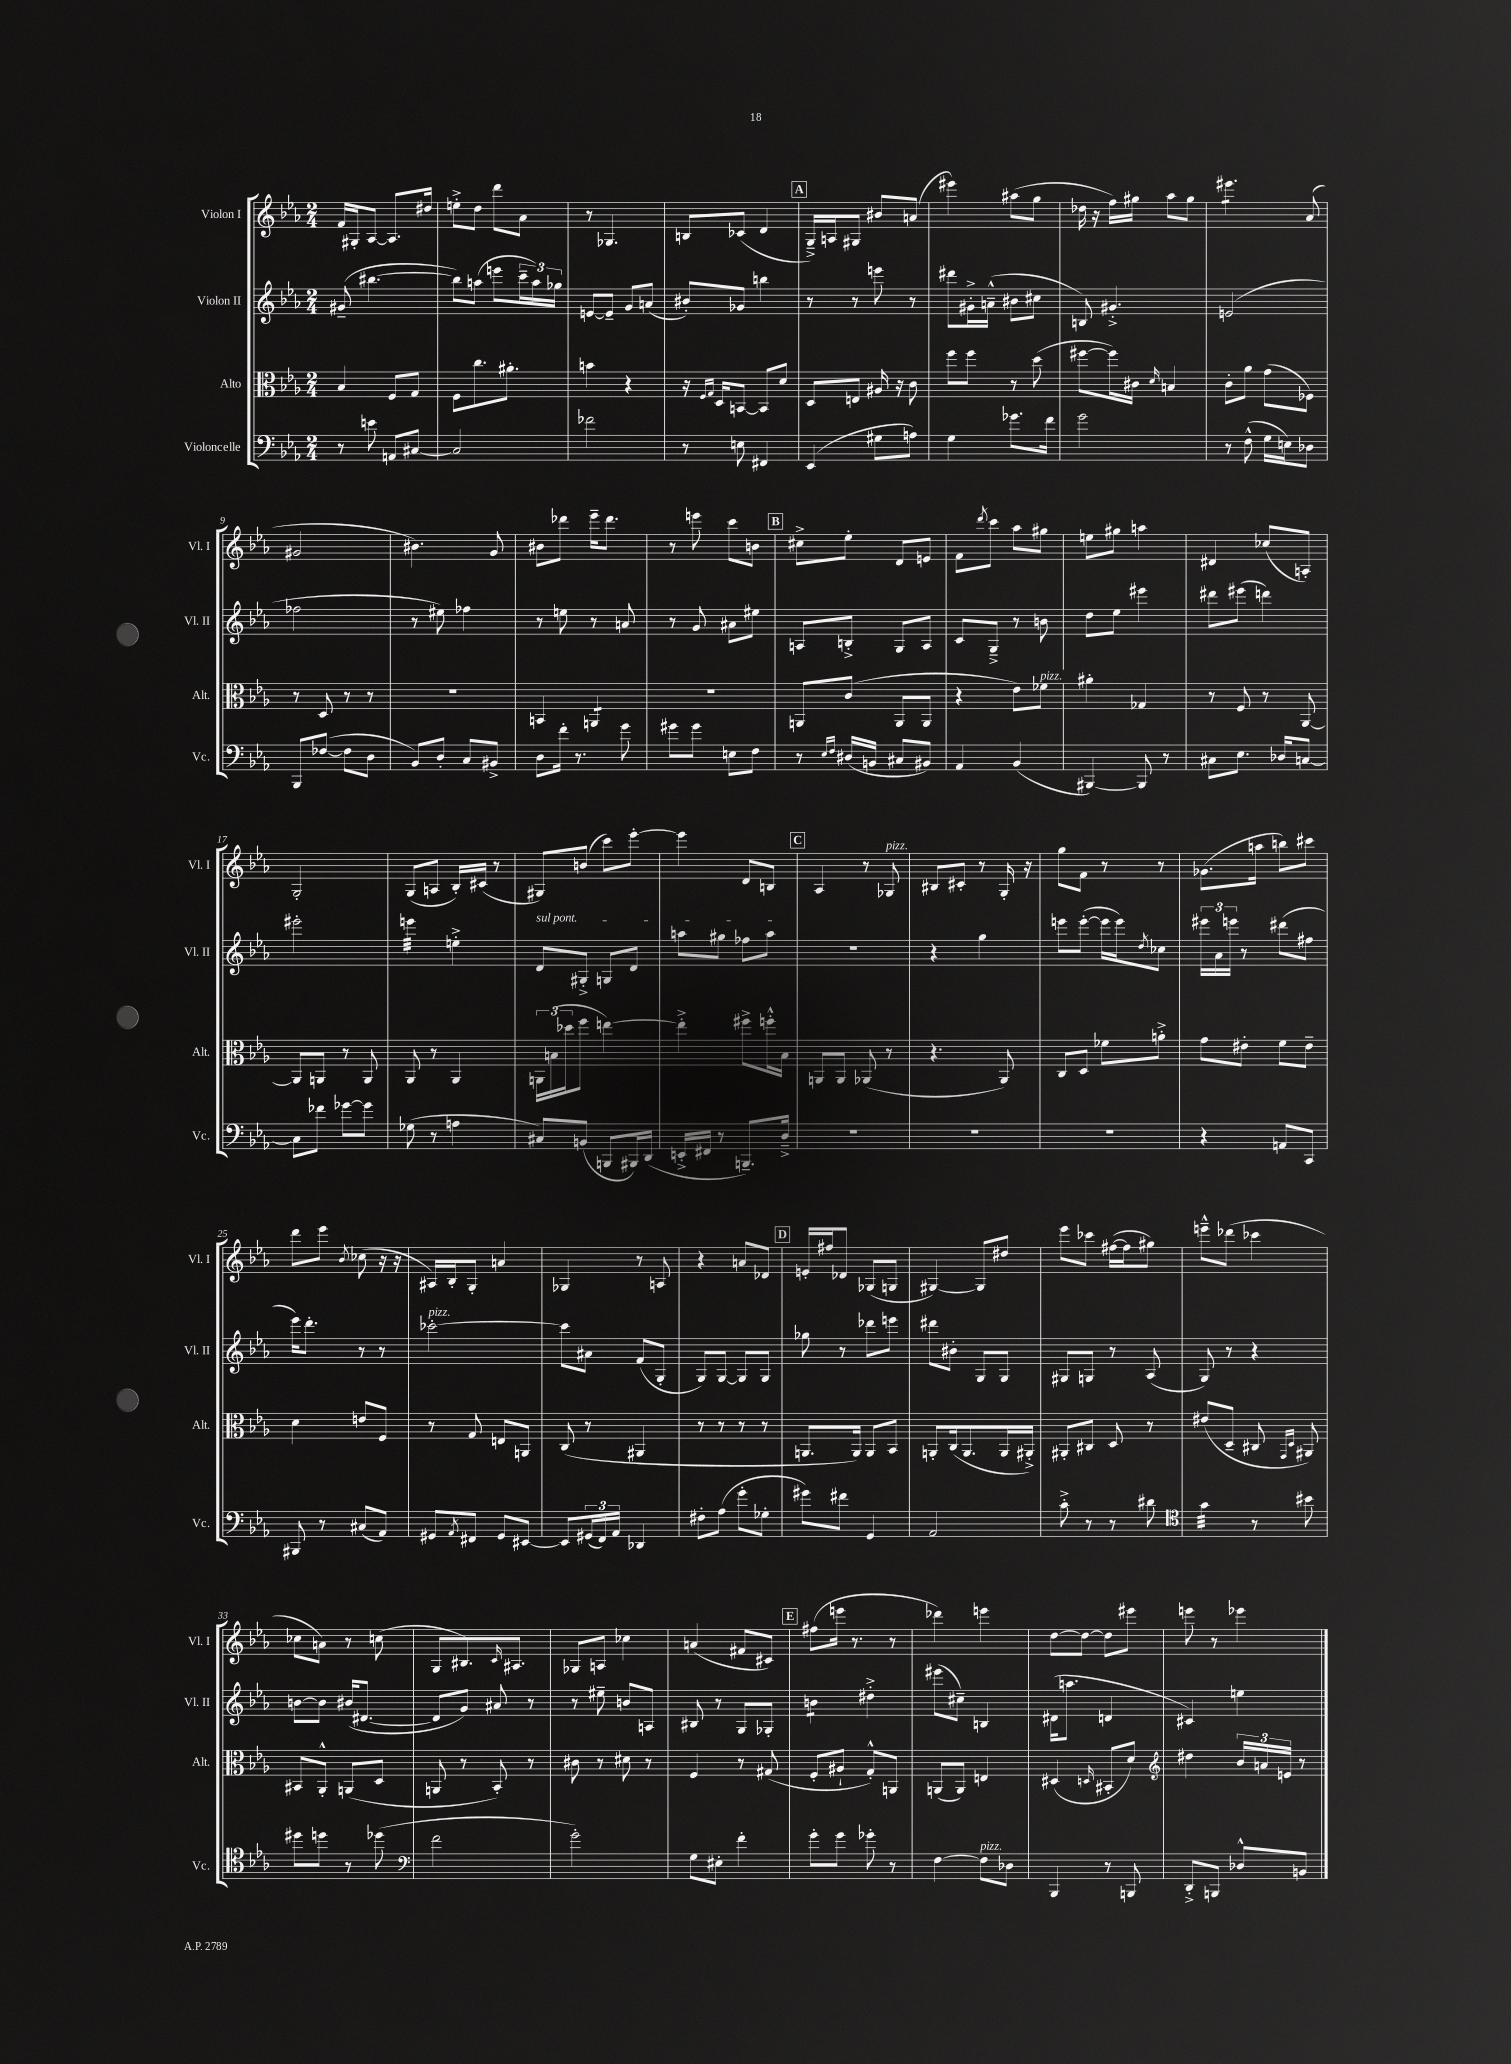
<<
\new StaffGroup <<
\new Staff = "s0" \with { instrumentName = "Violon I" shortInstrumentName = "Vl. I" } {
    \clef treble \key ees \major \numericTimeSignature \time 2/4
    f'16 gis16-. aes8~ aes8. dis''16 |
    e''8-.-> d''8 d'''8 aes'8 |
    r8 ges4. |
    b8 ces'8( d'4 |
    \mark \markup { \box "A" } g16--->) a16 gis8 bis'8 a'8( |
    eis'''4) ais''8( g''8 |
    des''16 r16 f''16) gis''16 aes''8 gis''8 |
    eis'''4.:8 aes'8( |
    gis'2 |
    bis'4.) g'8 |
    bis'8 des'''8 ees'''16-- des'''8. |
    r8 e'''8 c'''8 b'8 |
    \mark \markup { \box "B" } cis''8-> ees''8-. d'8 e'8 |
    f'8 \acciaccatura { d'''8 } c'''8 aes''8 gis''8 |
    e''8 gis''8 a''4 |
    dis'4 ces''8( a8-.) |
    g2-. |
    g8( a8 bes16-.) cis'16( r8 |
    gis8) b'8( c'''8) ees'''8~-. |
    ees'''4 d'8 b8 |
    \mark \markup { \box "C" } aes4 r8 ges8^\markup { \italic "pizz." } |
    bis8 cis'8-. r8 g16-. r16 |
    g''8 f'8 r8 r8 |
    ges'8.( a''16 b''8) cis'''8 |
    d'''8 ees'''8 \acciaccatura { bes'8 } ces''8( r16 r16 |
    ais16) bes16-. g8-. a'4 |
    ges4 r8 a8 |
    r4 a'8 des'8 |
    \mark \markup { \box "D" } e'16-. fis''16 des'8 ges8( g8 |
    gis4~) gis8 dis''8 |
    ees'''8 ces'''8 fis''16~( fis''16 gis''8) |
    e'''8---^ des'''8( ces'''4 |
    ces''8 a'8) r8 c''8( |
    g8 bis8.) \grace { c'16 } ais8. |
    ges8 a8 ces''4 |
    a'4( fis'8 cis'8) |
    \mark \markup { \box "E" } fis''8( e'''16 r8. r8 |
    des'''4) e'''4 |
    d''8~ d''8~ d''8 eis'''8 |
    e'''8 r8 ees'''4 \bar "|." |
}
\new Staff = "s1" \with { instrumentName = "Violon II" shortInstrumentName = "Vl. II" } {
    \clef treble \key ees \major \numericTimeSignature \time 2/4
    gis'8--( bis''4.~ |
    bis''8) a''8( e'''8 \tuplet 3/2 { c'''16-- a''16) ges''16 } |
    e'8~ e'8-- g'8 a'8( |
    bis'8-.) ges'8 b''4 |
    \mark \markup { \box "A" } r8 r8 e'''8 r8 |
    dis'''8 gis'16-.-> a'16---^( bis'8 cis''8 |
    b8) gis'4.-.-> |
    e'2( |
    fes''2 |
    r8 eis''8) fes''4 |
    r8 e''8 r8 a'8 |
    r8 g'8 ais'8 eis''8 |
    \mark \markup { \box "B" } a8 b8-.-> g8 a8 |
    c'8 g8---> r8 b'8 |
    d''8 ees''8 eis'''4 |
    dis'''8 eis'''8( d'''4) |
    eis'''2-. |
    e'''4:32 e''4-.-> |
    \once \override TextSpanner.bound-details.left.text = \markup { \italic "sul pont." } d'8\startTextSpan gis8-.-> g8 d'8 |
    a''8 gis''8 fes''8 a''8\stopTextSpan |
    \mark \markup { \box "C" } R2 |
    r4 g''4 |
    e'''8 e'''8~-.( e'''16 e'''16) \acciaccatura { d''8 } ces''8 |
    \tuplet 3/2 { eis'''16 aes'16 e'''16 } r8 dis'''8( fis''8 |
    ees'''16) d'''8.-. r8 r8 |
    ces'''2~-.^\markup { \italic "pizz." } |
    ces'''8 ais'8 f'8( g8-. |
    g8) g8~ g8 g8 |
    \mark \markup { \box "D" } ges''8 r8 des'''8 e'''8 |
    dis'''8 bis'8-. g8 g8 |
    gis8 g8 r8 aes8( |
    g8) r8 r4 |
    b'8~ b'8 bis'16( dis'8.~ |
    dis'8 g'8) ais'8 r8 |
    r8 eis''8-- b'8 a8 |
    bis8 r8 g8 ges8-. |
    \mark \markup { \box "E" } b'4:8 dis''4-.-> |
    eis'''8( cis''8--) b4 |
    dis'16( a''8. d'4 |
    cis'4) e''4 \bar "|." |
}
\new Staff = "s2" \with { instrumentName = "Alto" shortInstrumentName = "Alt." } {
    \clef alto \key ees \major \numericTimeSignature \time 2/4
    bes4 f8 g8 |
    f8 c''8. ais'8.-. |
    b'4 r4 |
    r16 \grace { f16 g16 } d16 b,8~ b,8 d'8 |
    \mark \markup { \box "A" } d8 e8 ais16 r16 c'8 |
    f''8 f''8 r8 d''8( |
    fis''8~ fis''16) cis'16 \grace { d'16 } b4 |
    c'8-. aes'8 g'8( fes8) |
    r8 d8 r8 r8 |
    R2 |
    b,4 a,4:8 |
    r2 |
    \mark \markup { \box "B" } a,8 c'8( a,8 a,8 |
    r4 ees'8) fes'8^\markup { \italic "pizz." } |
    ais'4-. ges4 |
    r8 f8 r8 aes,8~ |
    aes,8 a,8 r8 a,8 |
    aes,8 r8 aes,4 |
    \tuplet 3/2 { a,16 b16( des''16 } f''8 e''4~) |
    e''4-.-> fis''8-> f''16-.-^ bes16 |
    \mark \markup { \box "C" } a,8 a,8 aes,8( r8 |
    r4. aes,8) |
    c8 d8 fes'8 a'8-.-> |
    g'8 eis'8-. f'8 eis'8-- |
    d'4 e'8 f8 |
    r8 g8 e8 a,8 |
    c8( r8 ais,4 |
    r8 r8 r8 r8 |
    \mark \markup { \box "D" } a,8. a,16) a,8 bes,8 |
    a,8-. c16( a,8. a,16 ais,16-.->) |
    ais,8-. cis8 d8 r8 |
    eis'8( d8-- cis8 \grace { g,16 d16 } ais,8) |
    bis,8 aes,8-.-^ a,8( d8 |
    a,8 r8 bes,8-.) r8 |
    cis'8 r8 dis'8 r8 |
    f4 r8 gis8( |
    \mark \markup { \box "E" } f8-. ais8-! g8-.-^) a,8 |
    a,8( a,8) e4 |
    dis4( \grace { d16 } bis,8-. d'8) |
    \clef treble dis''4 \tuplet 3/2 { bes'16 a'16 e'16 } r8 \bar "|." |
}
\new Staff = "s3" \with { instrumentName = "Violoncelle" shortInstrumentName = "Vc." } {
    \clef bass \key ees \major \numericTimeSignature \time 2/4
    r8 e'8 a,8 cis8~ |
    cis2 |
    fes'2 |
    r8 e8 fis,4 |
    \mark \markup { \box "A" } ees,4( gis8 a8) |
    g4 ges'8. f'16 |
    g'2 |
    r8 f8-^( g16 e16) des8 |
    bes,,8 fes8~( fes8 d8 |
    bes,8) d8-. c8 bis,8-> |
    d8 f'16-. r8. g'8 |
    gis'8 gis'8 e8 f8 |
    \mark \markup { \box "B" } r8 \grace { ees16 f16 } dis16( b,16 cis8 bis,8) |
    aes,4 bes,4( |
    bis,,4~) bis,,8 r8 |
    cis8 ees8. des16 c8~ |
    c8 fes'8 ges'8~ ges'8 |
    ges8( r8 a4 |
    cis8) b,8( b,,8 bis,,16) d,16( |
    e,16-.-> fis,16 r8 b,,8.--) d16---> |
    \mark \markup { \box "C" } R2 |
    R2 |
    R2 |
    r4 a,8 c,8 |
    bis,,8 r8 cis8( aes,8) |
    gis,8 \acciaccatura { aes,8 } fis,8 gis,8 eis,8~ |
    eis,8 \tuplet 3/2 { gis,16( f,16) aes,16 } des,4 |
    fis8-. aes8( g'8-. ges8-. |
    \mark \markup { \box "D" } gis'8) fis'8 g,4 |
    aes,2 |
    c'8-.-> r8 r8 dis'8 |
    \clef tenor g'4:32 r8 bis'8 |
    dis''8 d''8 r8 des''8( |
    \clef bass f'2 |
    g'2-.) |
    g8 eis8-. f'4-. |
    \mark \markup { \box "E" } g'8-. g'8 ges'8-. r8 |
    f4~ f8^\markup { \italic "pizz." } des8 |
    bes,,4 r8 b,,8 |
    d,8-.-> b,,8 des8-^ b,8 \bar "|." |
}
>>
>>
